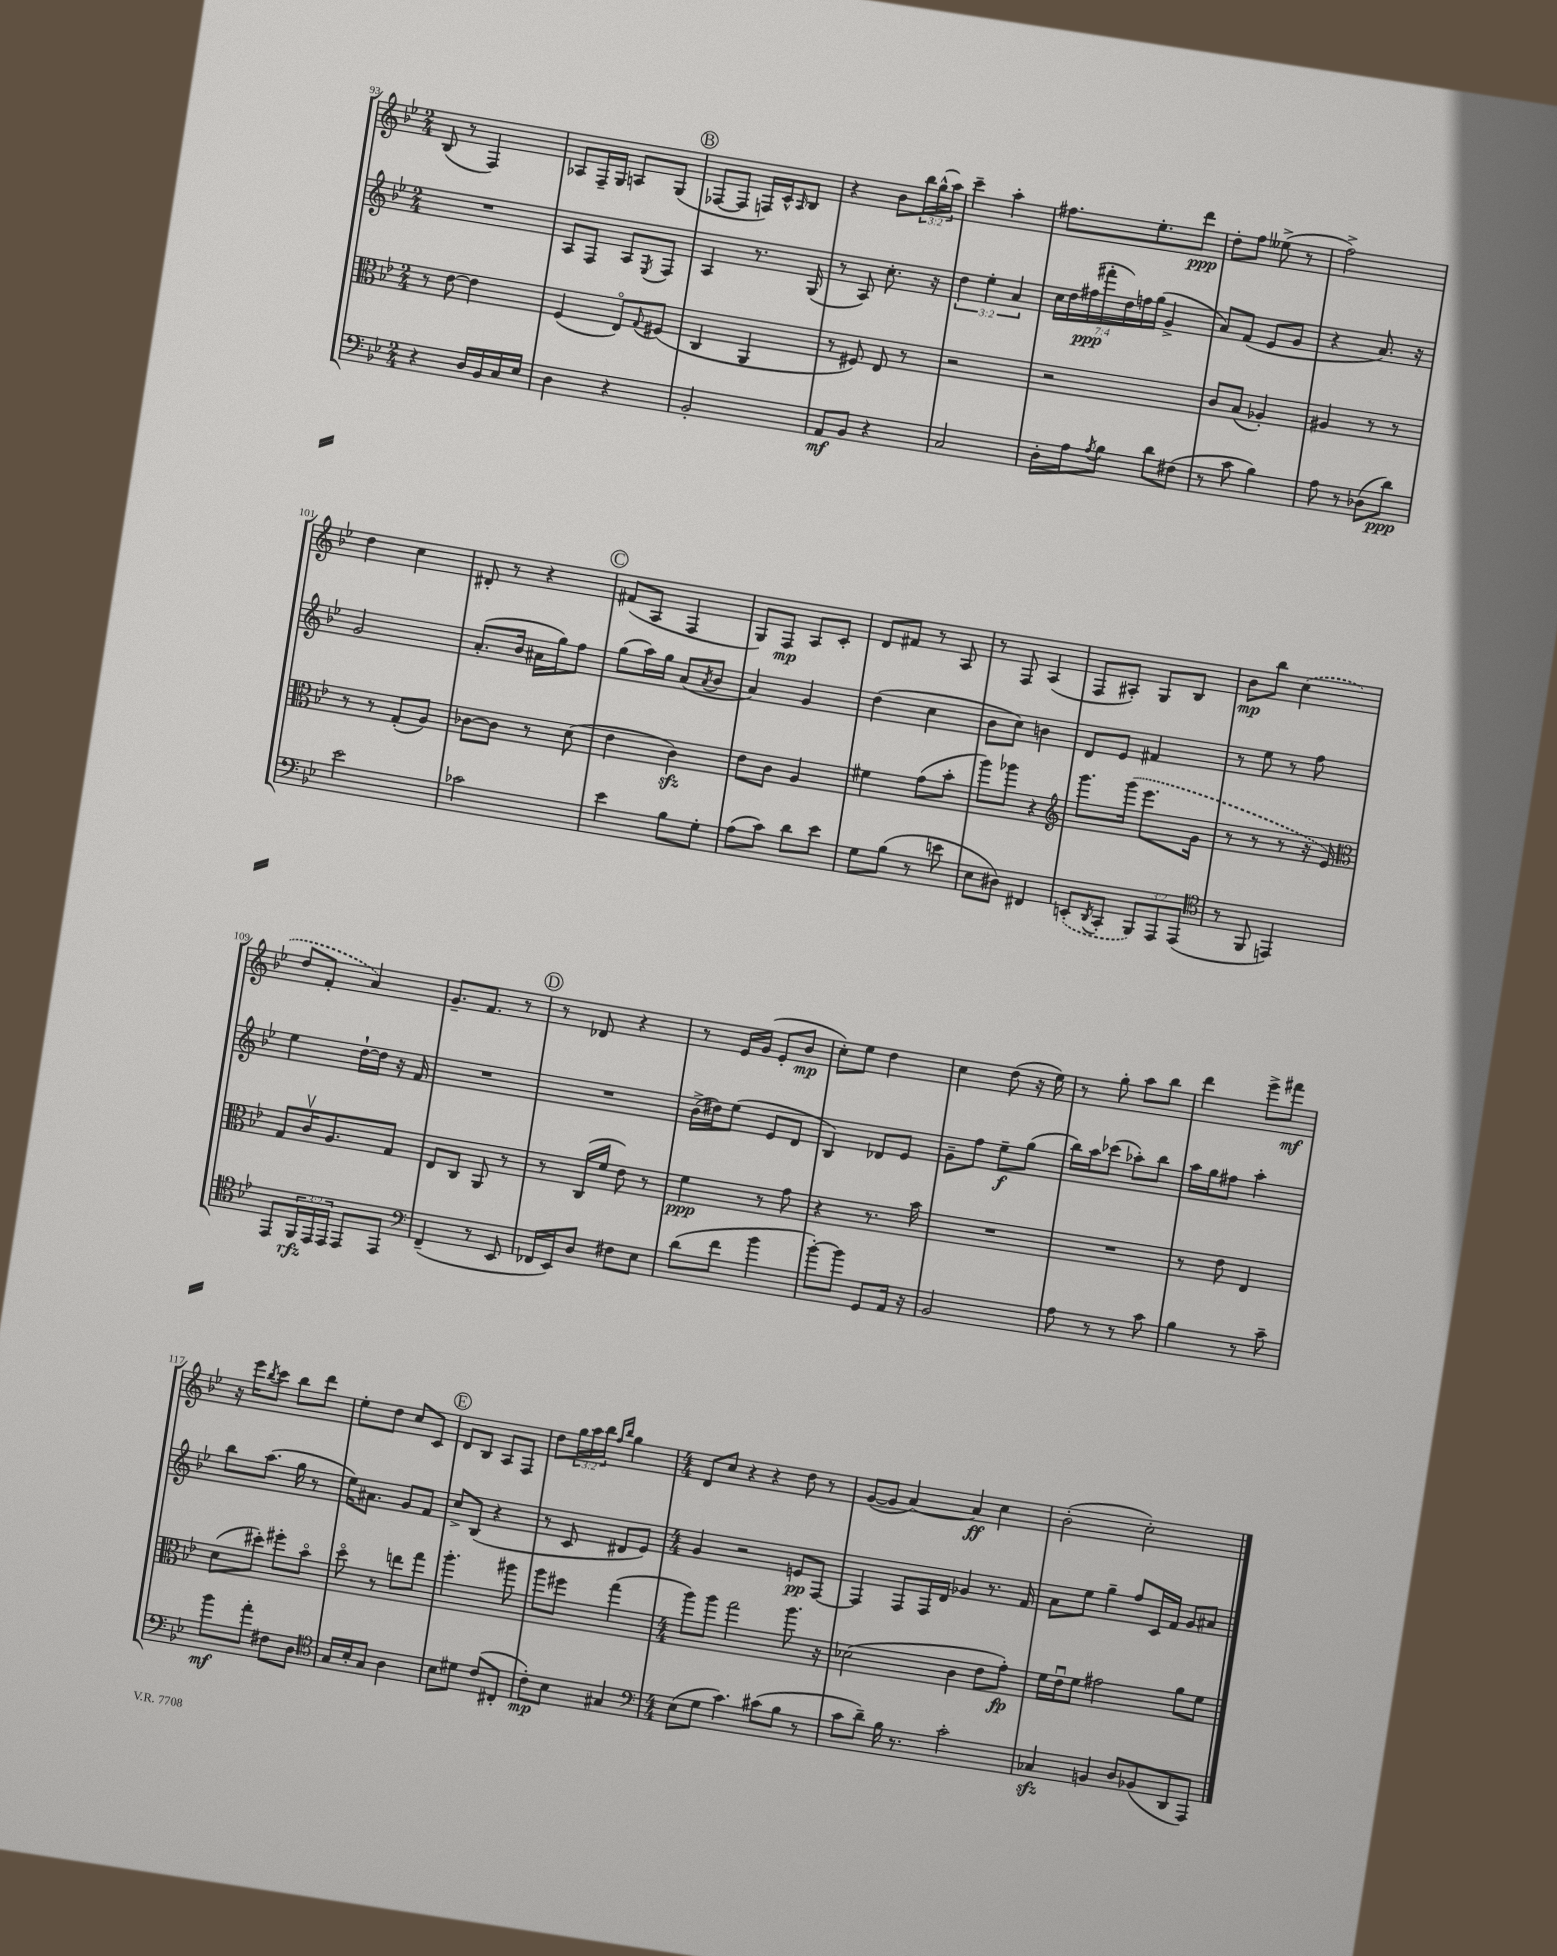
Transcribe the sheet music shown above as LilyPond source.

<<
\new StaffGroup <<
\new Staff = "s0" {
    \clef treble \key bes \major \numericTimeSignature \time 2/4 \override Staff.TupletNumber.text = #tuplet-number::calc-fraction-text
    bes8( r8 f4) |
    aes8 f16-- g16 a8 g8( |
    \mark \markup { \circle "B" } fes8~ fes8 f16) c'16-^ \grace { a16 } bes8 |
    r4 bes'8 \tuplet 3/2 { bes''16 g''16-^( a''16) } |
    c'''4-- a''4-. |
    fis''8. ees''8.-. d'''8\ppp |
    d''8-. f''8 eeses''8->( r8 |
    f''2->) |
    d''4 c''4 |
    dis'8-. r8 r4 |
    \mark \markup { \circle "C" } fis'8( a8 f4 |
    g8) f8\mp a8 c'8-. |
    d'8 fis'8 r8 a8 |
    r8 f8 a4( |
    f8 ais8-.) g8 bes8 |
    bes'8\mp bes''8 \once \slurDashed c''4( |
    d''8 f'8-. a'4) |
    g'8.-- f'8. r8 |
    \mark \markup { \circle "D" } r8 des'8 r4 |
    r8 ees'16 g'16( ees'8-. bes'8\mp |
    c''8-.) ees''8 d''4 |
    c''4 d''8( r16 ees''16) |
    r8 g''8-. a''8 bes''8 |
    d'''4 ees'''8-> fis'''8\mf |
    r16 ees'''16 \acciaccatura { bes''8 } c'''8 bes''8 d'''8 |
    ees''8-. d''8 c''8 c'8 |
    \mark \markup { \circle "E" } d'8 bes8 a8 f8 |
    d''8 \tuplet 3/2 { g''16 a''16 bes''16 } \grace { f''16 bes''16 } g''4 |
    \numericTimeSignature \time 4/4 d'8 c''8 r4 r4 d''8 r8 |
    g'8~( g'8 a'4~) a'4\ff c''4 |
    bes'2-.( c''2-.) \bar "|." |
}
\new Staff = "s1" {
    \clef treble \key bes \major \numericTimeSignature \time 2/4 \override Staff.TupletNumber.text = #tuplet-number::calc-fraction-text
    R2 |
    a8 f8 a8 \acciaccatura { ees8 } f8 |
    \mark \markup { \circle "B" } a4 r8. g16( |
    r8 a8) c''8.-. r16 |
    \tuplet 3/2 { d''4 ees''4-. a'4 } |
    \tuplet 7/4 { c''16 d''16 fis''16\ppp( fis'''16-. d''16) f''16 g''16( } g'4-> |
    a'8) f'8( ees'8 g'8 |
    r4 a'8.) r16 |
    g'2 |
    a'8.-.( bes'16 ais'16 g''16) f''8 |
    \mark \markup { \circle "C" } g''8( a''16) g''16 a'8( \acciaccatura { a'8 } bes'8 |
    a'4) g'4 |
    d''4( c''4 |
    bes'8 c''8) b'4 |
    d'8 ees'8 fis'4 |
    r8 ees''8 r8 f''8 |
    ees''4 d''16~-! d''16 r16 f'16 |
    R2 |
    \mark \markup { \circle "D" } R2 |
    bes'16->( dis''16) ees''8( ees'8 d'8 |
    bes4) des'8 ees'8 |
    g'8-- f''8 ees''8--\f g''8( |
    bes''16) a''16 ces'''8( aes''8-.) bes''8 |
    a''16 g''16 fis''8 a''4-. |
    bes''8 a''8.( g''16 r8 |
    ees''16) ais'8. g'8 f'8 |
    \mark \markup { \circle "E" } c''8-> bes8( r4 |
    r8 c'8 dis'8 ees'8) |
    \numericTimeSignature \time 4/4 g'4 r2 e'8\pp f8~ |
    f4 f8 f16 d'16 ges'4 r8. f'16 |
    a'8 ees''8 g''4-- f''8 c'16 f'16 g'8 ais'8 \bar "|." |
}
\new Staff = "s2" {
    \clef alto \key bes \major \numericTimeSignature \time 2/4
    r8 ees'8~ ees'4 |
    f4( ees8\flageolet) \appoggiatura { g8 } fis8( |
    \mark \markup { \circle "B" } c4 a,4 |
    r8 fis8) ees8 r8 |
    r2 |
    r2 |
    c'8 bes8( aes4-.) |
    ais4 r8 r8 |
    r8 r8 g8-.( a8) |
    ces'8~ ces'8 r8 d'8( |
    \mark \markup { \circle "C" } ees'4 c'4\sfz) |
    ees'8 c'8 a4 |
    fis'4 g'8( bes'8-. |
    a''8) aes''8 r4 |
    \clef treble g'''8. \once \slurDashed g'''16( ees'''8. g'16 |
    r8 r8 r8 r16 ees'16) |
    \clef alto g8 c'16\upbow a8. g8 |
    ees8 c8 a,8 r8 |
    \mark \markup { \circle "D" } r8 c16( f'16 ees'8) r8 |
    f'4\ppp r8 g'8 |
    r4 r8. bes'16 |
    R2 |
    R2 |
    r8 ees'8 ees4 |
    d'8( dis''8-.) fis''8-. bes'8\flageolet |
    d''8\flageolet r8 e''8 g''8 |
    \mark \markup { \circle "E" } a''4.-. ais''8 |
    a''8 fis''8 g''4( |
    \numericTimeSignature \time 4/4 a''8) a''8 g''2 a''8. r16 |
    des'2( c'4 ees'8 g'8-.\fp) |
    f'16 ees'16\downbow f'8 gis'2 a'8 f'8 \bar "|." |
}
\new Staff = "s3" {
    \clef bass \key bes \major \numericTimeSignature \time 2/4 \override Staff.TupletNumber.text = #tuplet-number::calc-fraction-text
    r4 d16 bes,16 c16 ees16 |
    d4 r4 |
    \mark \markup { \circle "B" } bes,2-. |
    a,8\mf bes,8 r4 |
    c2 |
    d16-. a16 \acciaccatura { a8 } bes8 d'8 fis8( |
    r8 c'8 bes4) |
    a8 r8 des8( d'8\ppp) |
    ees'2 |
    ces'2 |
    \mark \markup { \circle "C" } ees'4 bes8 g8-. |
    a8( c'8) d'8 ees'8 |
    g8 bes8( r8 e'8 |
    ees8 dis8) fis,4 |
    \once \slurDashed e,8-.( \acciaccatura { d,8 } c,8-. \tuplet 3/2 { bes,,8) a,,8 a,,8( } |
    \clef tenor r8 f,8 e,4) |
    ees,8 \tuplet 3/2 { f,16\rfz ees,16 ees,16 } ees,8 ees,8 |
    \clef bass f,4--( r8 ees,8 |
    \mark \markup { \circle "D" } fes,16 ees,16) d8 fis8 ees8 |
    d'8( f'8 bes'4 |
    bes'8~-.) bes'8 g,8 a,16 r16 |
    bes,2 |
    a8 r8 r8 c'8 |
    bes4 r8 c'8-- |
    bes'8\mf a'8-. fis8 d8 |
    \clef tenor g16 bes16-. g8 a4 |
    \mark \markup { \circle "E" } bes8 dis'8 c'8( cis8-. |
    c'8-.\mp) bes8 gis4 |
    \numericTimeSignature \time 4/4 \clef bass ees8( g8 c'4.) cis'8( bes8 r8 |
    c'8 d'8--) bes16 r8. c'2-. |
    ces4\sfz b,4 d8 bes,8( d,8 a,,8) \bar "|." |
}
>>
>>
\layout { \context { \Score currentBarNumber = #93 } }
